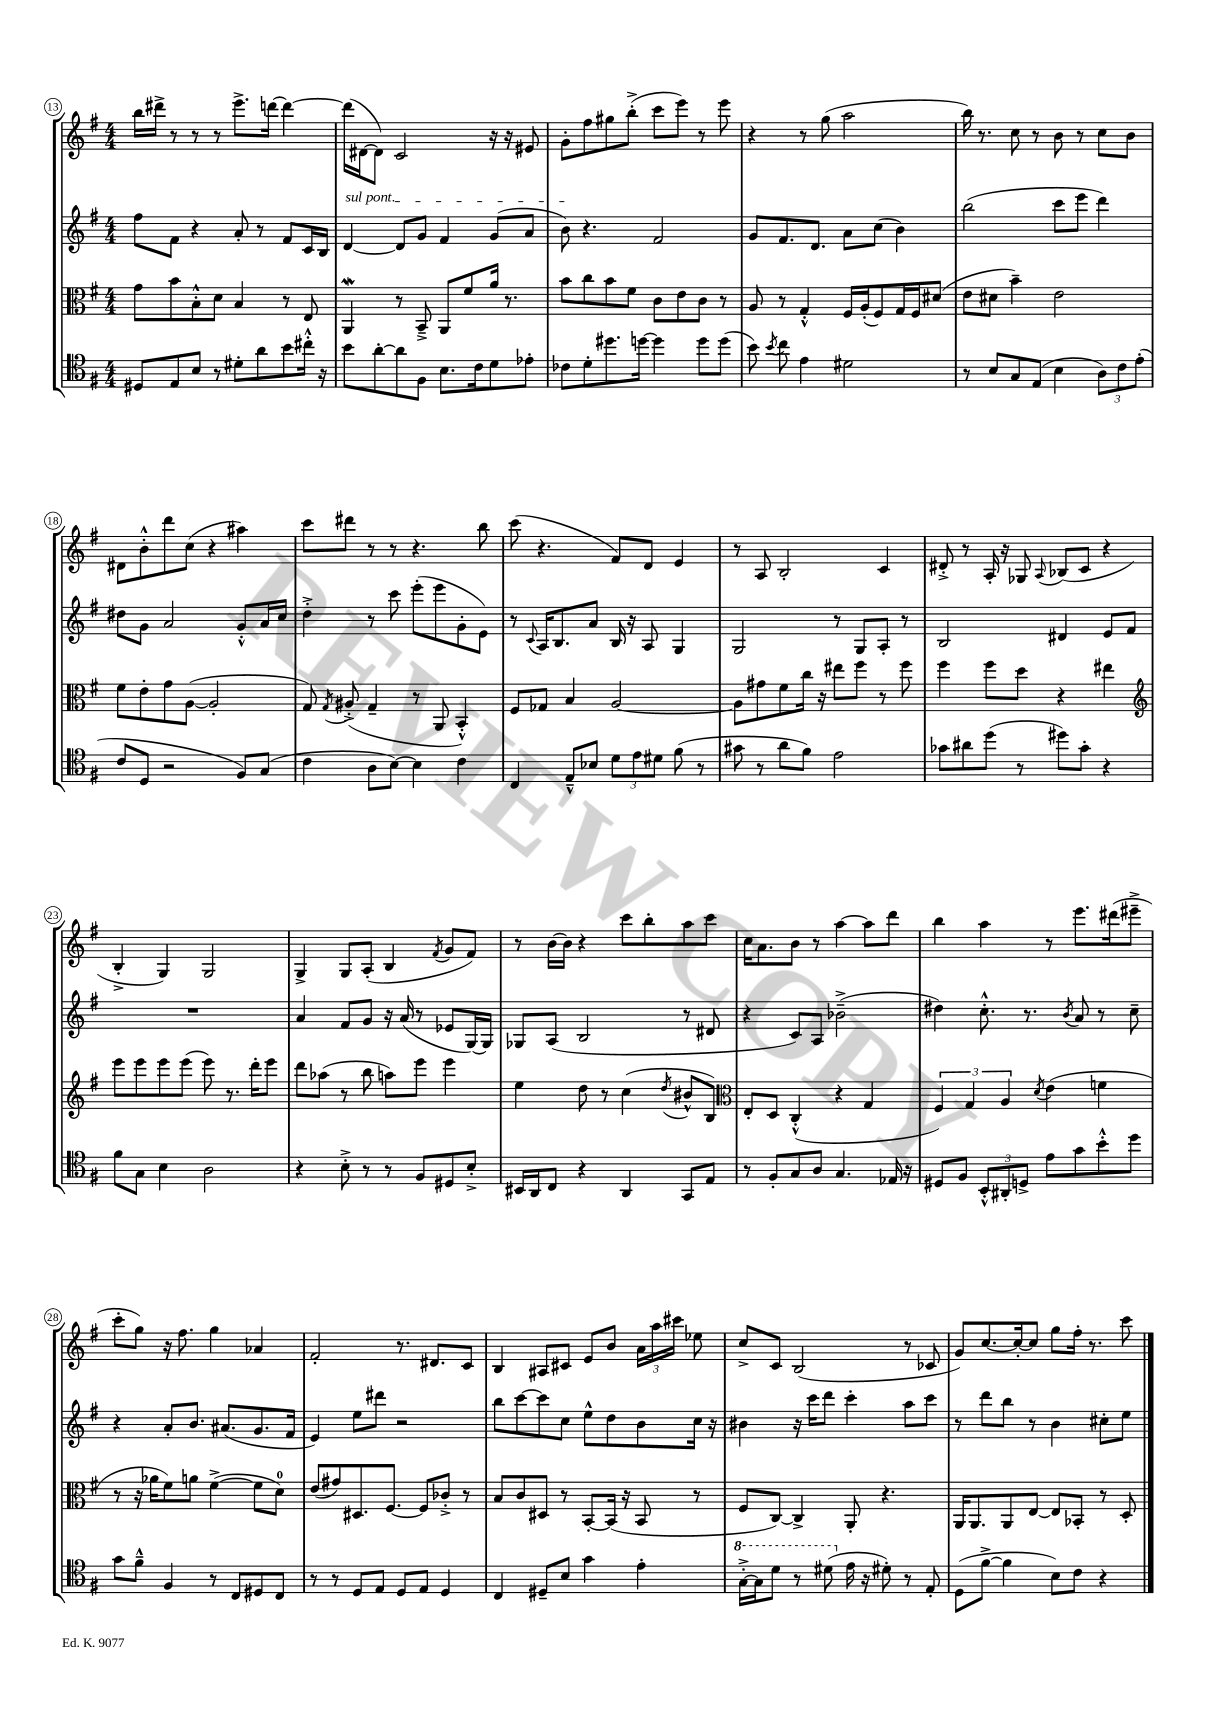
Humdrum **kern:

**kern	**kern	**kern	**kern
*staff4	*staff3	*staff2	*staff1
*clefC4	*clefC3	*clefG2	*clefG2
*k[f#]	*k[f#]	*k[f#]	*k[f#]
*M4/4	*M4/4	*M4/4	*M4/4
8D#	8g	8ff#	16bb
.	.	.	16ddd#^
8E	8b	8f#	8r
8B	8B'^^	4r	8r
8r	8d	.	8r
8d#'	4B	8a'	8.eee^
8a	.	8r	.
.	.	.	[16ddd
8b	8r	8f#	4ddd_
16cc#'^^	8E	16c	.
16r	.	16B	.
=	=	=	=
8b	4AA	[4d	(16ddd]
.	.	.	[16d#
[8a'	.	.	8d#])
8a]	8r	8d]	2c
8F#	8BB~^	8g	.
8.B	8AA	4f#	.
.	8f#	.	.
16c	.	.	.
8d	16a	(8g	16r
.	8.r	.	16r
8e-'	.	8a	8e#
=	=	=	=
8c-	8b	8b)	8g'
8d'	8cc	4.r	8ff#
8.dd#	8b	.	8gg#
.	8f#	.	(8bb'^
[16dd	.	.	.
4dd]	8c	2f#	8ccc
.	8e	.	8eee)
8dd	8c	.	8r
(8dd	8r	.	8eee
=	=	=	=
8b)	8A	8g	4r
8qb	.	.	.
8cc	8r	8.f#	.
4e	4G'^^	.	8r
.	.	8.d	.
.	.	.	(8gg
2d#	16F#	8a	2aa
.	(16A'	.	.
.	8F#)	(8cc	.
.	16G	4b)	.
.	16F#	.	.
.	(8d#	.	.
=	=	=	=
8r	8e	(2bb	16bb)
.	.	.	8.r
8B	8d#	.	.
8G	4b~)	.	8cc
(8E	.	.	8r
4B	2e	8ccc	8b
.	.	8eee	8r
12A)	.	4ddd)	8cc
12c	.	.	.
.	.	.	8b
(12e'	.	.	.
=	=	=	=
8c	8f#	8dd#	8d#
8D	8e'	8g	8b'^^
2r	8g	2a	8ddd
.	([8A	.	(8cc
.	2A']	.	4r
8F#)	.	8g'^^	4aa#)
(8G	.	16a	.
.	.	16cc	.
=	=	=	=
4c	8G)	4dd'^	8ccc
.	8qG	.	.
.	(8A#'^	.	8ddd#
8A	4G~	8r	8r
[8B)	.	8ccc	8r
4B]	8r	(8eee'	4.r
.	8AA	8eee	.
4c	4BB'^^)	8g'	.
.	.	8e)	8bb
=	=	=	=
4C	8F#	8r	(8ccc
.	.	8qqc	.
.	8G-	16A	4.r
.	.	8.B	.
8E~^^	4B	.	.
8B-	.	8a	.
12d	[2A	16B	8f#)
.	.	16r	.
12e	.	.	.
.	.	8A	8d
12d#	.	.	.
(8f#	.	4G	4e
8r	.	.	.
=	=	=	=
8g#	8A]	2G	8r
8r	8g#	.	8A
8a	8f#	.	2B'
8f#)	16cc	.	.
.	16r	.	.
2e	8ee#	8r	.
.	8ff#	8G	.
.	8r	8A'	4c
.	8ff#	8r	.
=	=	=	=
8g-	4ff#	2B	8d#'^
8a#	.	.	8r
(8dd	8ff#	.	16A'
.	.	.	16r
8r	8dd	.	8G-
.	.	.	8qqA
8dd#)	4r	4d#	(8B-
8g-'	.	.	8c
4r	4ee#	8e	4r
.	.	8f#	.
=	=	=	=
*	*clefG2	*	*
8f#	8eee	1r	4B'^
8G	8eee	.	.
4B	8eee	.	4G)
.	(8eee	.	.
2A	8eee)	.	2G
.	8.r	.	.
.	16ddd'	.	.
.	8eee	.	.
=	=	=	=
4r	8ddd	4a	4G^
.	(8aa-	.	.
8B'^	8r	8f#	8G
8r	8bb	8g	(8A'
8r	8aa)	16r	4B
.	.	(16a	.
8F#	8eee	8r	.
.	.	.	8qf#
8D#	4eee	8e-	8g
8B'^	.	[16G)	8f#)
.	.	16G]	.
=	=	=	=
16BB#	4ee	8G-	8r
16AA	.	.	.
8C	.	(8A	[16b
.	.	.	16b]
4r	8dd	2B	4r
.	8r	.	.
4AA	(4cc	.	8ccc
.	.	.	8bb'
.	8qdd	.	.
8GG	8b#^^	8r	8aa
8E	8B)	8d#	8ccc
=	=	=	=
*	*clefC3	*	*
8r	8E'	4r	16cc
.	.	.	8.a
8F#'	8D	.	.
8G	(4C'^^	8c)	8b
8A	.	8A	8r
4.G	4r	(2b-~^	[4aa
.	4G	.	8aa]
16E-	.	.	8ddd
16r	.	.	.
=	=	=	=
8D#	6F#)	4dd#)	4bb
8F#	.	.	.
.	6G	.	.
12BB'^^	.	8.cc'^^	4aa
12AA#'	6A	.	.
12D^	.	.	.
.	.	8.r	.
.	8qd	.	.
8e	(4e	.	8r
.	.	8qb	.
8g	.	8a	8.eee
8b'^^	4f	8r	.
.	.	.	(16ddd#
8dd	.	8cc~	8eee#~^
=	=	=	=
8g	8r	4r	8ccc'
8f#~^^	16r	.	8gg)
.	16a-	.	.
4F#	8f#)	8a'	16r
.	.	.	8.ff#
.	8a	8.b	.
8r	([4f#^	.	4gg
.	.	(8.a#	.
8C	.	.	.
8D#	8f#]	8.g	4a-
8C	8d)	.	.
.	.	16f#	.
=	=	=	=
8r	(8e	4e)	2f#'
8r	8g#)	.	.
8D	8.D#	8ee	.
8E	.	8ddd#	.
.	[8.F#	.	.
8D	.	2r	8.r
8E	8F#]	.	.
.	.	.	8.d#
4D	8c-'^	.	.
.	8r	.	8c
=	=	=	=
4C	8B	8bb	4B
.	8c	[8ccc	.
8D#~	8D#	8ccc]	8A#
8B	8r	8cc	8c#
4g	[8BB'	8ee^^	8e
.	(16BB]	8dd	8b
.	16r	.	.
4e'	8BB	8b	24a
.	.	.	24aa
.	.	.	24ccc#
.	8r	16cc	8ee-
.	.	16r	.
=	=	=	=
[16g'^	8F#	4b#	8cc^
16g]	.	.	.
8dd	[8C)	.	8c
8r	4C^]	16r	(2B
.	.	16ccc	.
(8dd#	.	8ddd	.
16e	8AA'	4ccc'	.
16r	.	.	.
8d#')	4.r	.	.
8r	.	8aa	8r
8E'	.	8ccc	8c-
=	=	=	=
(8D	16AA	8r	8g)
.	8.AA	.	.
[8f#^	.	8ddd	[8.cc
4f#]	8AA	8bb	.
.	.	.	16cc'_
.	[8E	8r	8cc]
8B)	8E]	4b	8gg
8c	8BB-'	.	16ff#'
.	.	.	8.r
4r	8r	8cc#'	.
.	8D'	8ee	8ccc
==	==	==	==
*-	*-	*-	*-
